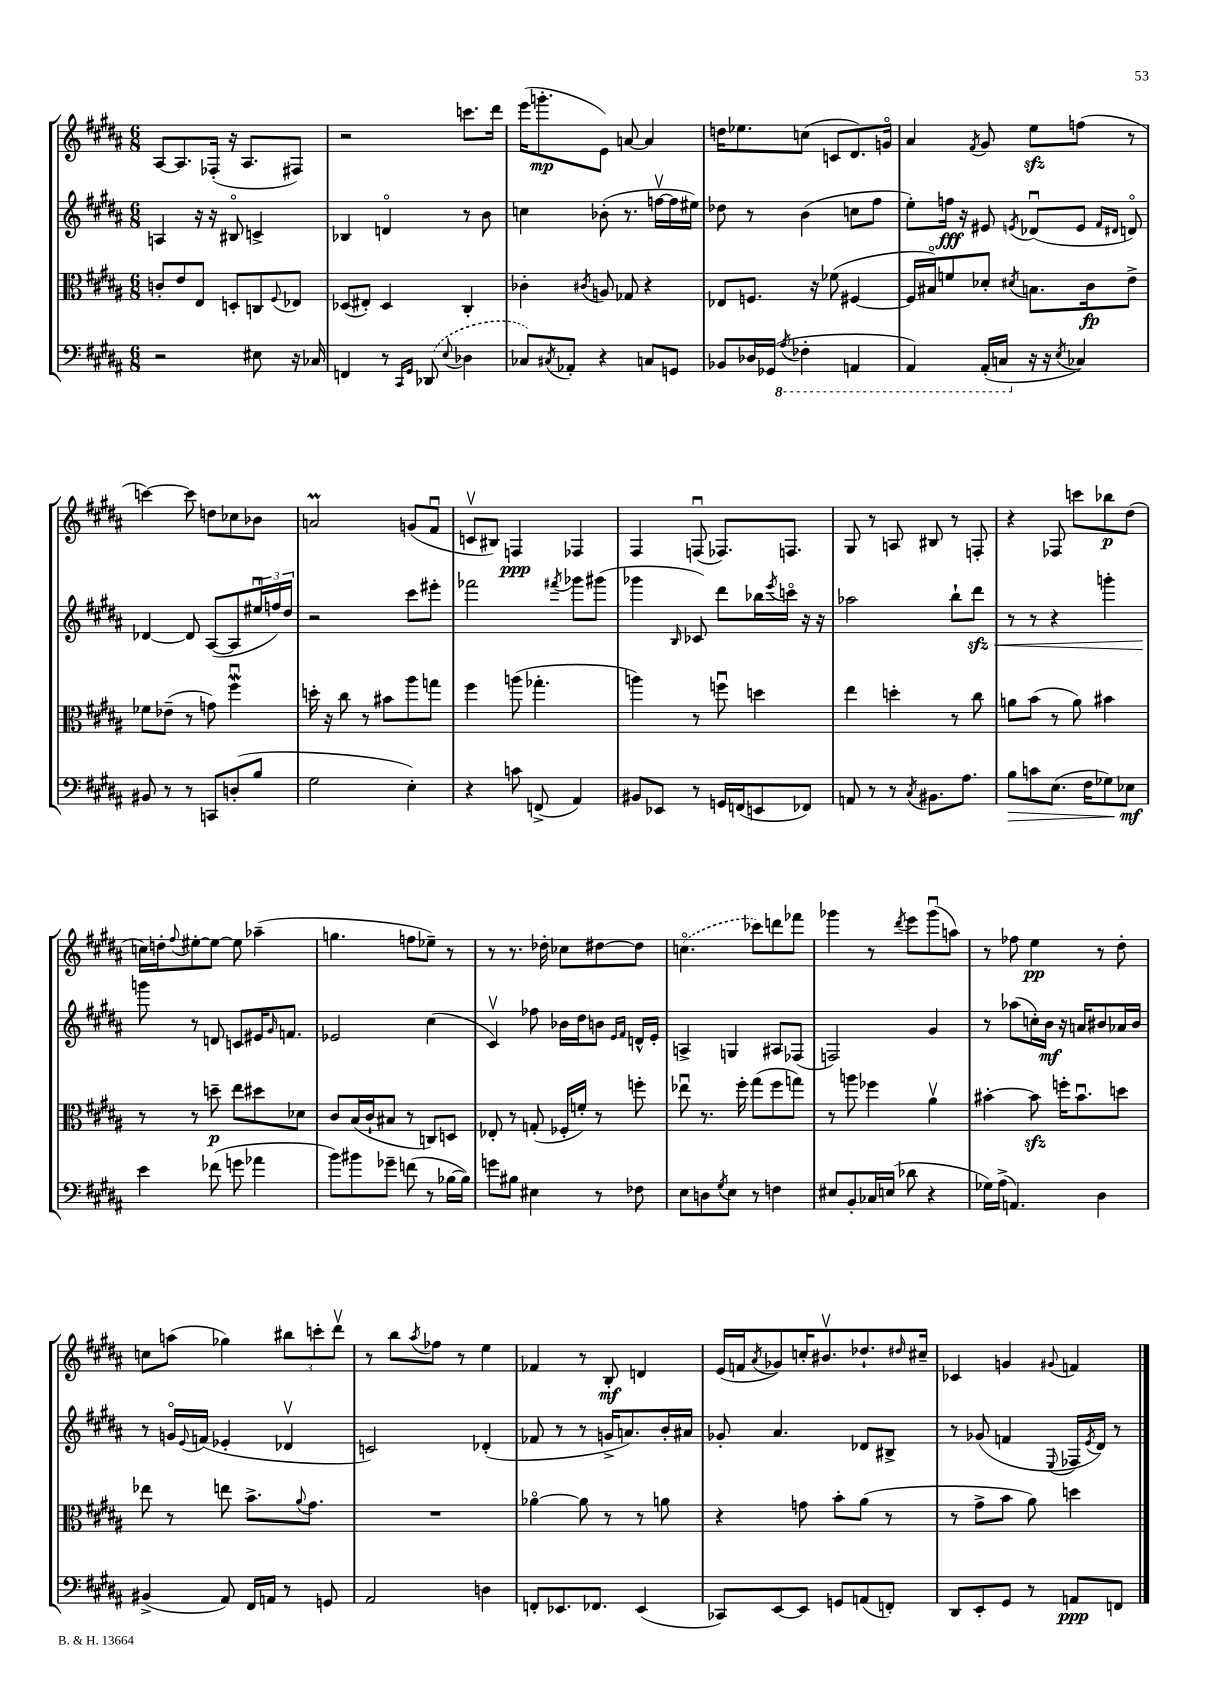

**kern	**kern	**kern	**kern
*staff4	*staff3	*staff2	*staff1
*clefF4	*clefC3	*clefG2	*clefG2
*k[f#c#g#d#a#]	*k[f#c#g#d#a#]	*k[f#c#g#d#a#]	*k[f#c#g#d#a#]
*M6/8	*M6/8	*M6/8	*M6/8
2r	8c'	4A	[8A#
.	8e	.	8.A#]
.	8E	16r	.
.	.	16r	(16F-'
.	8D'	8B#o	16r
.	.	.	8.A#
8E#	8C	4c^	.
.	8qqF#	.	.
16r	8E-	.	8F#)
16C-	.	.	.
=	=	=	=
4FF	(8D-	4B-	2r
.	8E#')	.	.
8r	4D-	4do	.
16qqCC#	.	.	.
16qqGG#	.	.	.
(8DD-	.	.	.
8qqE	.	.	.
4D-	4C#'	8r	8.ccc
.	.	8b	.
.	.	.	16ddd#
=	=	=	=
8C-)	4c-'	4cc	(16eee
.	.	.	8.ggg'
8qC#	.	.	.
8AA-'	.	.	.
.	8qc#	.	.
4r	8A	(8b-'	8e)
.	8G-	8.r	[8a
8C	4r	.	4a]
.	.	[16ffv	.
8GG	.	16ff]	.
.	.	16ee#)	.
=	=	=	=
8BB-	8E-	8dd-	16dd
.	.	.	8.ee-
16D-	8.F	8r	.
(16GG-	.	.	.
8qAA#	.	.	.
4FF-'	.	(4b	(8cc
.	16r	.	.
.	(8f-	.	8c
4AAA	[4F#	8cc	8.d#)
.	.	8ff#	.
.	.	.	16go
=	=	=	=
4AAA#)	16F#]	8ee')	4a#
.	16B#o)	.	.
.	8f	16ff	.
.	.	16r	.
.	.	.	8qf#
(16AAA#'	8d-'	8e#	8g#
16CC	.	.	.
.	8qd#	8qe	.
16r	8.B	(8d-u	8ee
16r	.	.	.
8qE	.	.	.
4C-)	.	8e	(8ff
.	16c#	.	.
.	.	16qqf#	.
.	.	16qqd#	.
.	8e^	8do)	8r
=	=	=	=
8BB#	8f-	[4d-	[4ccc)
8r	(8e-~	.	.
8r	8r	8d-]	8ccc]
8CC	8g)	([8A#	8dd
(8D'	4ff#u	8A#]	8cc-
8B	.	24ee#u	8b-
.	.	24ff)	.
.	.	24dd#	.
=	=	=	=
2G#	16dd'	2r	2a
.	16r	.	.
.	8cc#	.	.
.	8r	.	.
.	8b#	.	.
4E')	8aa#	8ccc#	(8g
.	8gg	8eee#'	8f#u
=	=	=	=
4r	4ff#	2fff-	8cv
.	.	.	8B#)
8c	(8aa	.	4F
(8FF^	4.gg-'	.	.
.	.	8qfff#	.
4AA#)	.	8ggg-	4F-
.	.	(8ggg#	.
=	=	=	=
8BB#	4aa)	4ggg-	4F#
8EE-	.	.	.
.	.	16qqB	.
8r	8r	8c-)	(8Fu
16GG	8ffu	8ddd#	8.F-)
(16FF	.	.	.
8EE	4dd	16bb-	.
.	.	8qeee	.
.	.	16ccco	8.F
8FF-)	.	16r	.
.	.	16r	.
=	=	=	=
8AA	4ee	2aa-	8G#
8r	.	.	8r
8r	4dd'	.	8A
8qC#	.	.	.
8.BB#	.	.	8B#
.	8r	8bb`	8r
8.A#	.	.	.
.	8cc#	8ddd#	8F'
=	=	=	=
8B	8a	8r	4r
8c	(8b	8r	.
(8.E	8r	4r	8F-
.	8a)	.	8ccc
16F#	.	.	.
8G-)	4b#	4ggg'	8bb-
8E-	.	.	(8dd#
=	=	=	=
4e	8r	8ggg	16cc)
.	.	.	16dd'
.	.	.	8qqff#
.	8r	8r	[8ee#'
(8f-	8dd~	8d	8ee#_
8g	8ee	8c	8ee#]
4a-	8dd#	16e#	(4aa-~
.	.	16qqg#	.
.	.	8.f	.
.	8d-	.	.
=	=	=	=
8b)	8c#	2e-	4.gg
8b#	(16B	.	.
.	16c#`	.	.
8g-~	8B#	.	.
(8f	8r	.	8ff
8r	8C)	(4cc#	8ee-~)
[16B-	8D	.	8r
16B-])	.	.	.
=	=	=	=
8g	8E-'	4c#v)	8r
8B#	8r	.	8.r
4E#	(8G'	8ff-	.
.	.	.	16dd-'
.	16F-'	16b-	8cc-
.	16f')	16dd#	.
8r	8r	8b	[8dd#
.	.	16qqe	.
.	.	16qqf#	.
8F-	8ff'	16d^^	8dd#]
.	.	16e'	.
=	=	=	=
8E	8ee-u	4A^	(4.cco
8D	8.r	.	.
8qG#	.	.	.
8E	.	4G	.
.	16ff#'	.	.
8r	(8gg#	.	8ccc-)
4F	8ff#	8A#	8ddd
.	8gg)	(8F-	8fff-
=	=	=	=
8E#	8r	2F)	4ggg-
8BB'	8aa	.	.
16C-	4ff-	.	8r
(16E	.	.	.
.	.	.	8qddd#
8d-	.	.	8eee
4r	4a#v	4g#	(8ggg-u
.	.	.	8aa)
=	=	=	=
16G-)	[4b#'	8r	8r
(16A#^	.	.	.
4.AA)	.	(8aa-	8ff-
.	8b#]	16cc')	4ee
.	.	16b	.
.	16ff'	16r	.
.	8.b#u	16a	.
4D#	.	8b#	8r
.	8dd	16a-	8dd#'
.	.	16b#	.
=	=	=	=
(4BB#^	8ee-	8r	8cc
.	8r	16go	(8aa
.	.	8qqe	.
.	.	(16f	.
8AA#)	8ee	4e-'	4gg-)
16FF#	8.b^	.	.
16AA	.	.	.
8r	.	4d-v	12bb#
.	8qqa#	.	.
.	8.g#	.	.
.	.	.	12ccc'
8GG	.	.	.
.	.	.	12ddd#v
=	=	=	=
2AA#	2.r	2c)	8r
.	.	.	8bb
.	.	.	8qaa#
.	.	.	8ff-
.	.	.	8r
4D	.	(4d-'	4ee
=	=	=	=
8FF'	[4a-o	8f-	4f-
8.EE-	.	8r	.
.	8a-]	8r	8r
8.FF-	.	.	.
.	8r	16g^	8B'
.	.	8.a)	.
(4EE-	8r	.	4d
.	8a	16b'	.
.	.	16a#	.
=	=	=	=
8CC-)	4r	8g-'	(16e
.	.	.	16f
.	.	.	8qa#
[8EE	.	4.a#	8g-)
8EE]	8g	.	16cc'
.	.	.	8.b#v
8GG	8b'	.	.
(8AA	(8a#	8d-	8.dd-`
8FF')	8r	8B#^	.
.	.	.	16qqdd#
.	.	.	16cc#~
=	=	=	=
8DD#	8r	8r	4c-
8EE'	8g#^	(8g-	.
8GG#	8b	4f	4g
8r	8a#)	.	.
.	.	8qqE	8qqg#
8AA	4dd	16F-	4f
.	.	8qe	.
.	.	16d#)	.
8FF	.	8r	.
==	==	==	==
*-	*-	*-	*-
